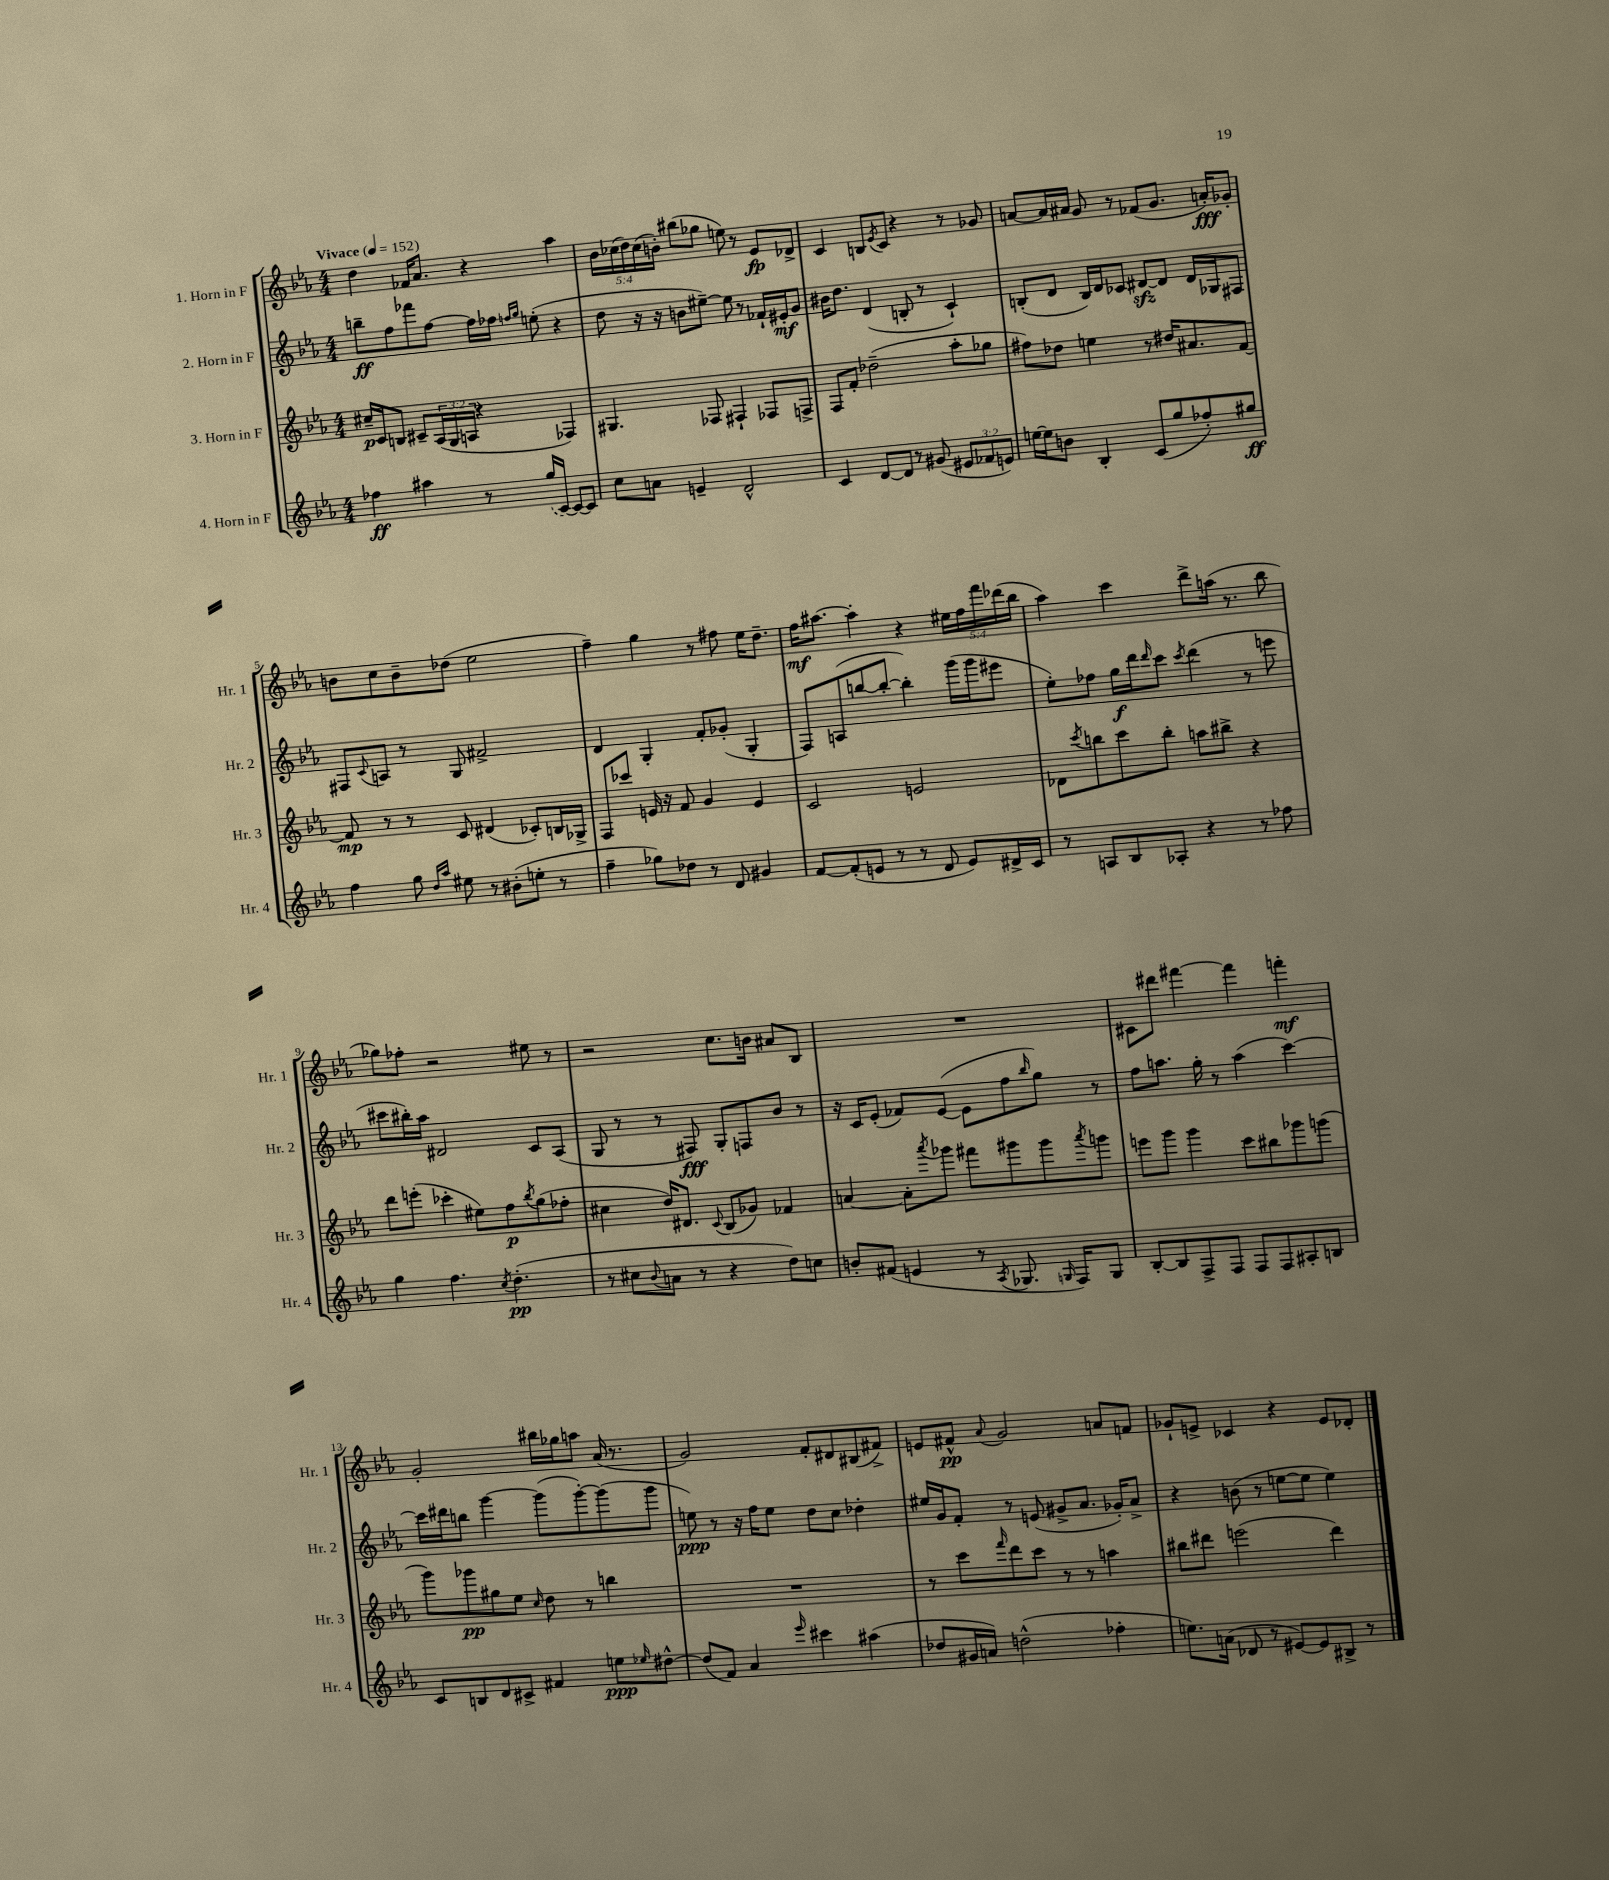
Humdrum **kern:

**kern	**dynam	**kern	**dynam	**kern	**dynam	**kern	**dynam
*part4	*part4	*part3	*part3	*part2	*part2	*part1	*part1
*staff4	*staff4	*staff3	*staff3	*staff2	*staff2	*staff1	*staff1
*I"4. Horn in F	*	*I"3. Horn in F	*	*I"2. Horn in F	*	*I"1. Horn in F	*
*I'Hr. 4	*	*I'Hr. 3	*	*I'Hr. 2	*	*I'Hr. 1	*
*clefG2	*	*clefG2	*	*clefG2	*	*clefG2	*
*k[b-e-a-]	*	*k[b-e-a-]	*	*k[b-e-a-]	*	*k[b-e-a-]	*
*M4/4	*	*M4/4	*	*M4/4	*	*M4/4	*
*MM152	*	*MM152	*	*MM152	*	*MM152	*
=1	=1	=1	=1	=1	=1	=1	=1
!	!	!	!	!	!	!LO:TX:a:B:t=Vivace	!
4ff-X\	ff	16cc#X~/LL	p	8bbn~\L	ff	4dd\	.
.	.	16c/J	.	.	.	.	.
.	.	8Bn/J	.	8ff\	.	.	.
4aa#X\	.	8c#X~/L	.	8fff-X\	.	16f-X/KL	.
.	.	.	.	.	.	8.a-/J	.
.	.	(24A-/L	.	[8ff\J	.	.	.
.	.	24G/	.	.	.	.	.
.	.	24An/JJ	.	.	.	.	.
8r	.	4r	.	16ff\LL]	.	4r	.
.	.	.	.	16ff-X\JJ	.	.	.
.	.	.	.	16qqffn/LL	.	.	.
.	.	.	.	16qqgg/JJ	.	.	.
(16gg/LL	.	.	.	(8een'\	.	.	.
[16c/JJ)	.	.	.	.	.	.	.
8c/L_	.	4F-X/)	.	4r	.	4aa-\	.
8c/J]	.	.	.	.	.	.	.
=2	=2	=2	=2	=2	=2	=2	=2
8cc\L	.	4.G#X/	.	8dd\	.	20b-\LL	.
.	.	.	.	.	.	(20cc-X\	.
.	.	.	.	.	.	20dd\)	.
8an\J	.	.	.	16r	.	.	.
.	.	.	.	.	.	(20cc-\	.
.	.	.	.	16r	.	.	.
.	.	.	.	.	.	20bn'\JJ)	.
4en~/	.	.	.	8bn\L	.	(8bb#X\L	.
.	.	8F-X/	.	[8ee#X~\J)	.	8gg-X\J	.
2d^^/	.	4F#X`/	.	8ee#\]	.	8een\)	.
.	.	.	.	8r	.	8r	.
.	.	8F-X/L	.	16f-X`/LL	.	8e-/L	fp
.	.	.	.	16e#X'/J	mf	.	.
.	.	8Fn^/J	.	8g/J	.	8d-X^/J	.
=3	=3	=3	=3	=3	=3	=3	=3
4c/	.	8F/L	.	16b#X\KL	.	4c/	.
.	.	.	.	8.dd\J	.	.	.
.	.	8f'/J	.	.	.	.	.
[8d/L	.	(2dd-X~\	.	(4d/	.	8Bn/L	.
.	.	.	.	.	.	8qe-/	.
8d/J]	.	.	.	.	.	8c/J	.
8r	.	.	.	8Bn'/	.	4r	.
(8g#X/	.	.	.	8r	.	.	.
12e#X/L	.	8aa-'\L	.	4c`/)	.	8r	.
12f-X/	.	.	.	.	.	.	.
.	.	8gg-X\J	.	.	.	8g-X/	.
12en/J)	.	.	.	.	.	.	.
=4	=4	=4	=4	=4	=4	=4	=4
[16een\LL	.	8ff#X\L)	.	(8Bn'/L	.	[8an/L	.
16ee\J]	.	.	.	.	.	.	.
8bn\J	.	8dd-X\J	.	8d/J	.	16a/L]	.
.	.	.	.	.	.	16a#X/JJ	.
4B-'/	.	4een\	.	16B/LL)	.	8g/	.
.	.	.	.	16d/J	.	.	.
.	.	.	.	8c-X/J	.	8r	.
(8c/L	.	8r	.	[8d#Xzz/L	.	(8f-X/L	.
8gg/	.	16dd#X/KL	.	8d#/J]	.	8.g/J	.
.	.	8.a#X/	.	.	.	.	.
8ff-X'/)	.	.	.	16d#/LL	.	.	.
.	.	.	.	16G-X/J	.	16an'/KL)	fff
8gg#X/J	ff	[8f/J	.	8F#X/J	.	8g-X'/J	.
!!LO:LB:g=z
=5	=5	=5	=5	=5	=5	=5	=5
4ff\	.	8f/]	mp	8F#X/L	.	8bn\L	.
.	.	.	.	8qqc/	.	.	.
.	.	8r	.	8An/J	.	8cc\	.
8gg\	.	8r	.	8r	.	8b~\	.
16qqdd/LL	.	.	.	.	.	.	.
16qqaa-/JJ	.	.	.	.	.	.	.
8ee#X\	.	8c/	.	8G/	.	(8dd-X\J	.
8r	.	(4d#X/	.	2f#X^/	.	2ee-\	.
(8b#X'\L	.	.	.	.	.	.	.
8een'\J	.	8c-X'/L)	.	.	.	.	.
8r	.	16Bn/L	.	.	.	.	.
.	.	16G-X^/JJ	.	.	.	.	.
=6	=6	=6	=6	=6	=6	=6	=6
4ff~\	.	8F/L	.	4d/	.	4ff~\)	.
.	.	8ccc-X/J	.	.	.	.	.
8gg-X\L)	.	16en/	.	4G'/	.	4gg\	.
.	.	16r	.	.	.	.	.
8dd-X\J	.	8f/	.	.	.	.	.
8r	.	4g/	.	8f'/L	.	8r	.
8d/	.	.	.	(8g-X'/J	.	8ff#X\	.
4g#X/	.	4e/	.	4G'/	.	16ee-\KL	.
.	.	.	.	.	.	8.dd~\J	.
=7	=7	=7	=7	=7	=7	=7	=7
[8f/L	.	2c/	.	8F/L)	.	16ff\KL	mf
.	.	.	.	.	.	[8.aa#X\J	.
(8f'/]	.	.	.	(8An/	.	.	.
8en/J	.	.	.	[8bbn/	.	4aa#'\]	.
8r	.	.	.	8bb'/J_	.	.	.
8r	.	2en/	.	4bb'\])	.	4r	.
8d/	.	.	.	.	.	.	.
8e/L)	.	.	.	(16ggg\LL	.	20ee#X\LL	.
.	.	.	.	.	.	20ff\	.
.	.	.	.	16ggg\J	.	.	.
.	.	.	.	.	.	20fff\	.
16d#X^/L	.	.	.	8eee#X\J	.	.	.
.	.	.	.	.	.	(20ddd-X\	.
16c/JJ	.	.	.	.	.	.	.
.	.	.	.	.	.	20bb-\JJ	.
=8	=8	=8	=8	=8	=8	=8	=8
8r	.	8d-X\L	.	8ee-'\L)	.	4aa-\)	.
.	.	8qccc/	.	.	.	.	.
8An/L	.	8bbn\	.	8ff-X\J	.	.	.
8B-/	.	8ccc\	.	16gg\LL	f	4ccc\	.
.	.	.	.	16ddd\J	.	.	.
.	.	.	.	16qqddd/	.	.	.
8A-X'/J	.	8bb'\J	.	8ccc\J	.	.	.
.	.	.	.	8qccc/	.	.	.
4r	.	8aan\L	.	(4ddd\	.	8ddd^\L	.
.	.	8bb#X^\J	.	.	.	(16aan\Jk	.
.	.	.	.	.	.	8.r	.
8r	.	4r	.	8r	.	.	.
8ff-X\	.	.	.	8eeen\	.	8bb-\	.
!!LO:LB:g=z
=9	=9	=9	=9	=9	=9	=9	=9
4gg\	.	8ddd\L	.	8ccc#X\L	.	8gg-X\L)	.
.	.	(8eeen'\J	.	16bb#X'\L)	.	8ff-X'\J	.
.	.	.	.	16aa-\JJ	.	.	.
4.ff\	.	4ccc-X'\	.	2d#X/	.	2r	.
.	.	8ee#X\L)	.	.	.	.	.
8qcc/	.	.	.	.	.	.	.
(4.dd'\	pp	8ff\	p	.	.	.	.
.	.	8qbb-/	.	.	.	.	.
.	.	(8gg\	.	8c/L	.	8ee#X\	.
.	.	8ff-X'\J	.	(8A-/J	.	8r	.
=10	=10	=10	=10	=10	=10	=10	=10
8r	.	4cc#X\	.	8G/	.	2r	.
8cc#X\L	.	.	.	8r	.	.	.
8qqb-/	.	.	.	.	.	.	.
8an\J	.	16dd/KL)	.	8r	.	.	.
.	.	8.d#X/J	.	.	.	.	.
8r	.	.	.	8F#X/)	fff	.	.
.	.	8qqc/	.	.	.	.	.
4r	.	(8B-/L	.	8G'/L	.	8.cc\L	.
.	.	8g-X/J)	.	8Fn/	.	.	.
.	.	.	.	.	.	16bn\Jk	.
8dd\L)	.	4f-X/	.	8b-/J	.	8a#X/L	.
8ccn\J	.	.	.	8r	.	8B-/J	.
=11	=11	=11	=11	=11	=11	=11	=11
8bn'/L	.	[4an/	.	16r	.	1r	.
.	.	.	.	16c/KL	.	.	.
(8f#X/J	.	.	.	(8e-'/J	.	.	.
4en/	.	8a'\L]	.	8f-X/L)	.	.	.
.	.	8qaaa-/	.	.	.	.	.
.	.	8ggg-X\J	.	([8e-/J	.	.	.
8r	.	8fff#X\L	.	8e-\L]	.	.	.
8qA-/	.	.	.	.	.	.	.
8.G-X/	.	8ggg#X\	.	8ff\	.	.	.
.	.	.	.	16qqbb-/	.	.	.
.	.	8ggg#\	.	8gg\J)	.	.	.
16qqGn/	.	.	.	.	.	.	.
16F/KL)	.	.	.	.	.	.	.
.	.	8qaaa-/	.	.	.	.	.
8G/J	.	8gggn\J	.	8r	.	.	.
=12	=12	=12	=12	=12	=12	=12	=12
[8B-'/L	.	8eeen\L	.	8ff\L	.	8c#X\L	.
8B-/]	.	8ggg\J	.	8.aan\J	.	8ddd#X\J	.
8F^/	.	4ggg\	.	.	.	[4fff#X\	.
.	.	.	.	16gg'\	.	.	.
8F/J	.	.	.	8r	.	.	.
8F/L	.	8ccc\L	.	(4aa\	.	4fff#\]	.
8F/	.	8bb#X\	.	.	.	.	.
8A#X'/	.	8ggg-X\	.	[4ccc\)	.	4fffn'\	mf
8Bn/J	.	(8gggn\J	.	.	.	.	.
!!LO:LB:g=z
=13	=13	=13	=13	=13	=13	=13	=13
8c/L	.	8ggg\L)	.	16ccc\LL]	.	2g'/	.
.	.	.	.	16ddd#X\J	.	.	.
8Bn/	.	8ggg-X\	pp	8bbn\J	.	.	.
8d/	.	8gg#X\	.	[4ggg\	.	.	.
8c#X^/J	.	8ee-\J	.	.	.	.	.
.	.	16qqcc/	.	.	.	.	.
4f#X/	.	8dd\	.	(8ggg\L]	.	16bb#X\LL	.
.	.	.	.	.	.	16gg-X\J	.
.	.	8r	.	[8ggg'\)	.	8aan\J	.
8een\L	ppp	4bbn\	.	(8ggg\]	.	(16a-/	.
.	.	.	.	.	.	8.r	.
16qqee-X/	.	.	.	.	.	.	.
[8dd#X^^\J	.	.	.	8ggg\J	.	.	.
=14	=14	=14	=14	=14	=14	=14	=14
(8dd#/L]	.	1r	.	8een\)	ppp	2g/)	.
8f/J)	.	.	.	8r	.	.	.
4a-/	.	.	.	16r	.	.	.
.	.	.	.	16ff\KL	.	.	.
.	.	.	.	8ee\J	.	.	.
16qqeee-/	.	.	.	.	.	.	.
4ccc#X\	.	.	.	8dd\L	.	8f'/L	.
.	.	.	.	8cc\J	.	8d#X/	.
(4aa#X\	.	.	.	4dd-X'\	.	(8B#X/	.
.	.	.	.	.	.	8f#X^/J)	.
=15	=15	=15	=15	=15	=15	=15	=15
8dd-X/L	.	8r	.	16ee#X/LL	.	8en/L	.
.	.	.	.	16g/J	.	.	.
16g#X/L	.	8ccc\L	.	8f'/J	.	8f#X^^/J	pp
16an/JJ)	.	.	.	.	.	.	.
.	.	16qqfff/	.	.	.	8qqa-/	.
(2ddn^^\	.	8ddd\	.	8r	.	2g/	.
.	.	8ccc\J	.	(8en/	.	.	.
.	.	8r	.	8g#X^/L	.	.	.
.	.	8r	.	8.a-/J	.	.	.
4ff-X'\	.	4aan\	.	.	.	8an/L	.
.	.	.	.	16g-X'/KL)	.	.	.
.	.	.	.	8a-^/J	.	8fn/J	.
=16	=16	=16	=16	=16	=16	=16	=16
8.een\L)	.	8bb#X\L	.	4r	.	8g-X`/L	.
.	.	8ddd#X\J	.	.	.	8en^/J	.
(16an\Jk	.	.	.	.	.	.	.
8d-X/	.	(2eeen\	.	(8bn\	.	4c-X/	.
8r	.	.	.	8r	.	.	.
[8e#X/L)	.	.	.	[8een\L	.	4r	.
8e#/]	.	.	.	8ee\J]	.	.	.
8B#X^/J	.	4ddd#\)	.	4ee\)	.	8e/L	.
8r	.	.	.	.	.	8d-X'/J	.
==	==	==	==	==	==	==	==
*-	*-	*-	*-	*-	*-	*-	*-
